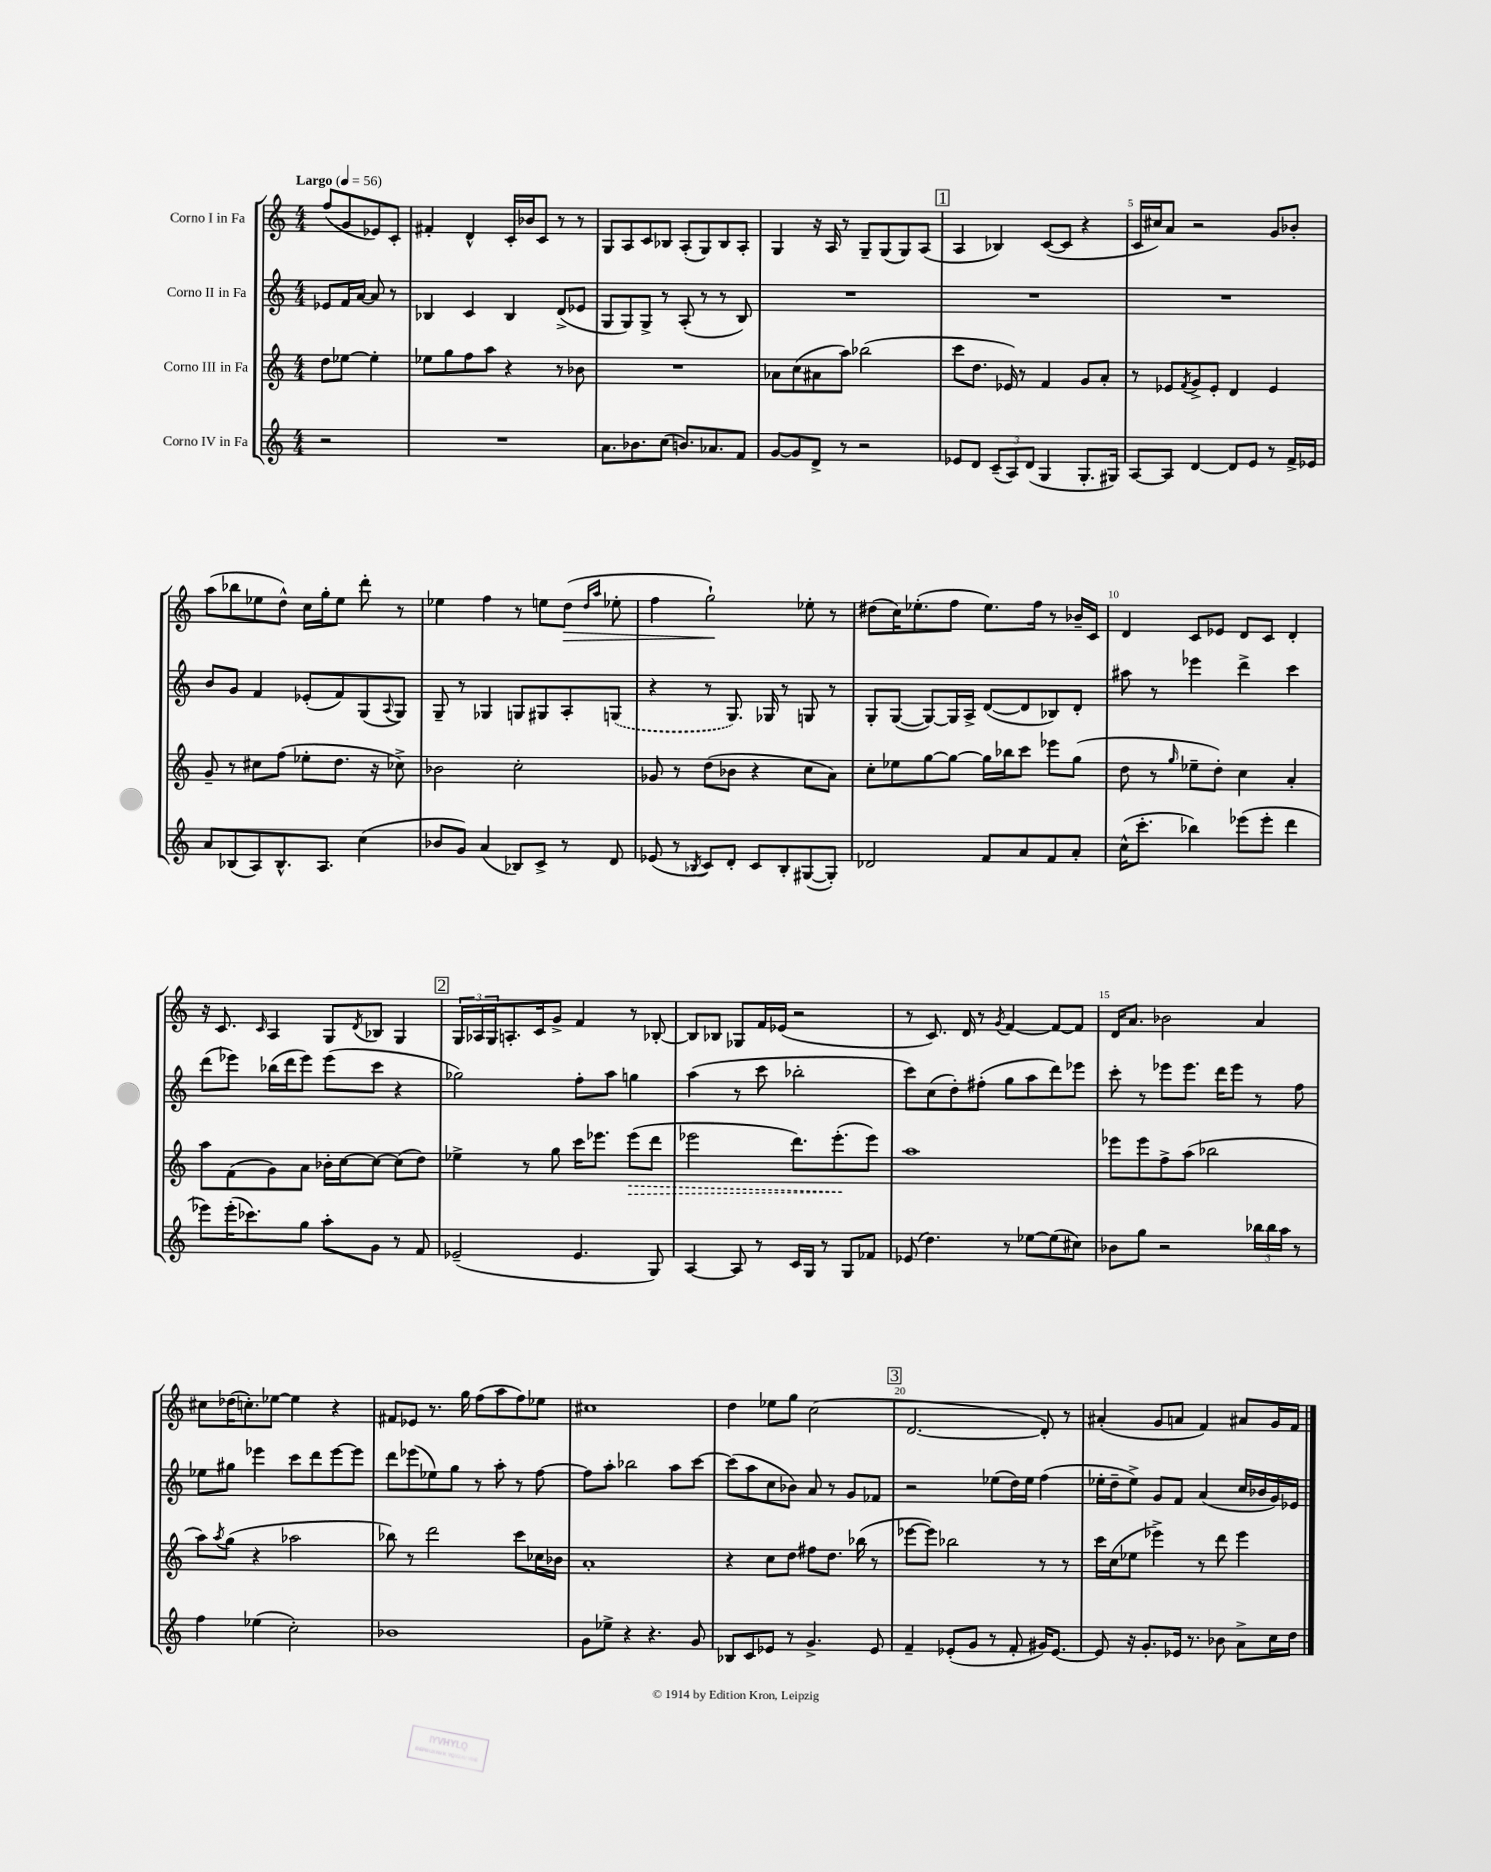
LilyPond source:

<<
\new StaffGroup <<
\new Staff = "s0" \with { instrumentName = "Corno I in Fa" } {
    \clef treble \key c \major \numericTimeSignature \time 4/4 \partial 2 \tempo "Largo" 4 = 56
    f''8( g'8 ees'8) c'8-. |
    fis'4-. d'4-^ c'16-. bes'16 c'8 r8 r8 |
    g8 a8 c'8 bes8 a8-.( g8) bes8 a8-. |
    g4 r16 a16 r8 g8-- g8( g8) a8( |
    \mark \markup { \box "1" } a4 bes4) c'8~( c'8 r4 |
    c'16 cis''16) a'8 r2 g'8 bes'8-. |
    a''8( bes''8 ees''8 d''8-^) c''16 g''16-. ees''8 d'''8-. r8 |
    ees''4 f''4 r8 e''8 d''8\>( \grace { d''16 a''16 } ees''8-. |
    f''4 g''2-!\!) ees''8-. r8 |
    dis''8( c''16) ees''8.-.( f''8 ees''8.) f''16 r8 bes'16-- c'16 |
    d'4 c'8 ees'8 d'8 c'8 d'4-. |
    r16 c'8. \grace { c'16 } a4 g8 \acciaccatura { d'8 } bes8 g4 |
    \mark \markup { \box "2" } \tuplet 3/2 { g16 aes16 g16 } a8.-. c'16 g'8-> f'4 r8 bes8~-. |
    bes8 bes8 ges8 f'16 ees'16( r2 |
    r8 c'8.) d'16 r8 \acciaccatura { g'8 } f'4~ f'8~ f'8 |
    d'16 a'8. bes'2 a'4 |
    cis''8 des''16( c''8.-.) ees''8~ ees''4 r4 |
    fis'8 ees'8 r8. g''16 f''8( a''8 f''8) ees''8 |
    cis''1 |
    d''4 ees''8 g''8 c''2( |
    \mark \markup { \box "3" } d'2.~ d'8-.) r8 |
    ais'4-.( g'8 a'8 f'4) ais'8 g'16 f'16 \bar "|." |
}
\new Staff = "s1" \with { instrumentName = "Corno II in Fa" } {
    \clef treble \key c \major \numericTimeSignature \time 4/4 \partial 2
    ees'8 f'16 a'16~ a'8 r8 |
    bes4 c'4 bes4 d'8->( ees'8 |
    g8 g8) g8-> r8 a8-.( r8 r8 b8) |
    R1 |
    \mark \markup { \box "1" } R1 |
    R1 |
    b'8 g'8 f'4 ees'8-.( f'8) g8( \appoggiatura { a8 } g8) |
    g8-- r8 ges4 g8 gis8 a8-. \once \slurDashed g8( |
    r4 r8 g8.) ges16 r8 g8 r8 |
    g8-. g8~( g8~) g16 a16-> d'8~( d'8 bes8) d'8-. |
    ais''8 r8 ees'''4 d'''4-> c'''4 |
    d'''8( ees'''8) bes''16( d'''16 ees'''8) ees'''8( c'''8 r4 |
    \mark \markup { \box "2" } ges''2) f''8-. a''8 g''4 |
    a''4( r8 c'''8 bes''2-. |
    c'''8) c''8( d''8-.) fis''8-.( g''8 a''8 d'''8) ees'''8 |
    c'''8-. r8 ees'''8 ees'''8. d'''16 ees'''8 r8 f''8 |
    ees''8 gis''8 ees'''4 c'''8 d'''8 ees'''8~ ees'''8 |
    d'''8 ees'''8( ees''8) g''8 r8 a''8-. r8 f''8~ |
    f''8 a''8-. bes''2 a''8 c'''8~ |
    c'''8( a''8 c''8 bes'8) a'8 r8 g'8 fes'8 |
    \mark \markup { \box "3" } r2 ees''8( d''16) ees''16 f''4( |
    ees''16-. d''16-- ees''8->) g'8 f'8 a'4( c''16 bes'16 g'16) ees'16 \bar "|." |
}
\new Staff = "s2" \with { instrumentName = "Corno III in Fa" } {
    \clef treble \key c \major \numericTimeSignature \time 4/4 \partial 2
    d''8 ees''8~ ees''4-. |
    ees''8 g''8 f''8 a''8 r4 r8 bes'8 |
    R1 |
    aes'8 c''8( ais'8 a''8) bes''2( |
    \mark \markup { \box "1" } c'''8 d''8. ees'16) r8 f'4 g'8 a'8-. |
    r8 ees'8 \acciaccatura { f'8 } g'8-> ees'8-. d'4 ees'4 |
    g'8-- r8 cis''8 f''8( ees''8-. d''8. r16 ces''8->) |
    bes'2 c''2-. |
    ges'8 r8 d''8( bes'8 r4 c''8 a'8) |
    c''8-. ees''8 g''8~ g''8~ g''16 bes''16 c'''8 ees'''8 g''8( |
    d''8 r8 \grace { g''16 } ees''8-- d''8-.) c''4 a'4-. |
    a''8 f'8( g'8) a'8 bes'16-. c''16~ c''8~ c''8( d''8) |
    \mark \markup { \box "2" } ees''4-> r8 g''8 c'''16 ees'''8. \once \override Hairpin.style = #'dashed-line ees'''8\>( d'''8 |
    ees'''2 d'''8.) ees'''8.-.\!( ees'''8) |
    a''1 |
    ees'''8 ees'''8 f''8-> a''8( bes''2 |
    a''8) \acciaccatura { a''8 } g''8( r4 aes''2 |
    bes''8) r8 d'''2 c'''8 ces''16 bes'16 |
    a'1-. |
    r4 c''8 d''8 fis''8 d''8. bes''16( r8 |
    \mark \markup { \box "3" } ees'''8~ ees'''8) bes''2 r8 r8 |
    c'''16 c''16( ees''8 ees'''4->) r8 d'''8 ees'''4 \bar "|." |
}
\new Staff = "s3" \with { instrumentName = "Corno IV in Fa" } {
    \clef treble \key c \major \numericTimeSignature \time 4/4 \partial 2
    r2 |
    R1 |
    a'8. bes'8. c''8( b'8.) aes'8. f'8 |
    g'8~ g'8 d'8-> r8 r2 |
    \mark \markup { \box "1" } ees'8 d'8 \tuplet 3/2 { c'8--( a8) d'8( } g4 g8.-. gis16) |
    a8~ a8 d'4~ d'8 e'8 r8 f'16-> ees'16 |
    a'8 bes8( a8) bes8.-^ a8. c''4( |
    bes'8 g'8) a'4( bes8) c'8-> r8 d'8 |
    ees'8( r8 \acciaccatura { bes8 } c'8) d'8-. c'8 bes8-. gis8~( gis8-.) |
    des'2 f'8 a'8 f'8 a'8-. |
    c''16-^( c'''8.-. bes''4) ees'''8( ees'''8-. d'''4 |
    ees'''8) ees'''16-.( ces'''8.) g''8 a''8-. g'8 r8 f'8 |
    \mark \markup { \box "2" } ees'2--( ees'4. g8) |
    a4~ a8 r8 c'16 g16 r8 g8 fes'8 |
    ees'8( d''4.) r8 ees''8~ ees''8( cis''8) |
    bes'8 g''8 r2 \tuplet 3/2 { bes''16 bes''16 a''16 } r8 |
    f''4 ees''4( c''2-.) |
    bes'1 |
    g'8 ees''8-> r4 r4. g'8 |
    bes8 c'8 ees'8 r8 g'4.-> ees'8 |
    \mark \markup { \box "3" } f'4-- ees'8-.( g'8 r8 f'8-. gis'16) ees'8.~ |
    ees'8 r16 g'8.-. ees'16 r8. bes'8 a'8-> c''16 d''16 \bar "|." |
}
>>
>>
\layout { \context { \Score \override BarNumber.break-visibility = ##(#f #t #t) barNumberVisibility = #(every-nth-bar-number-visible 5) } }
